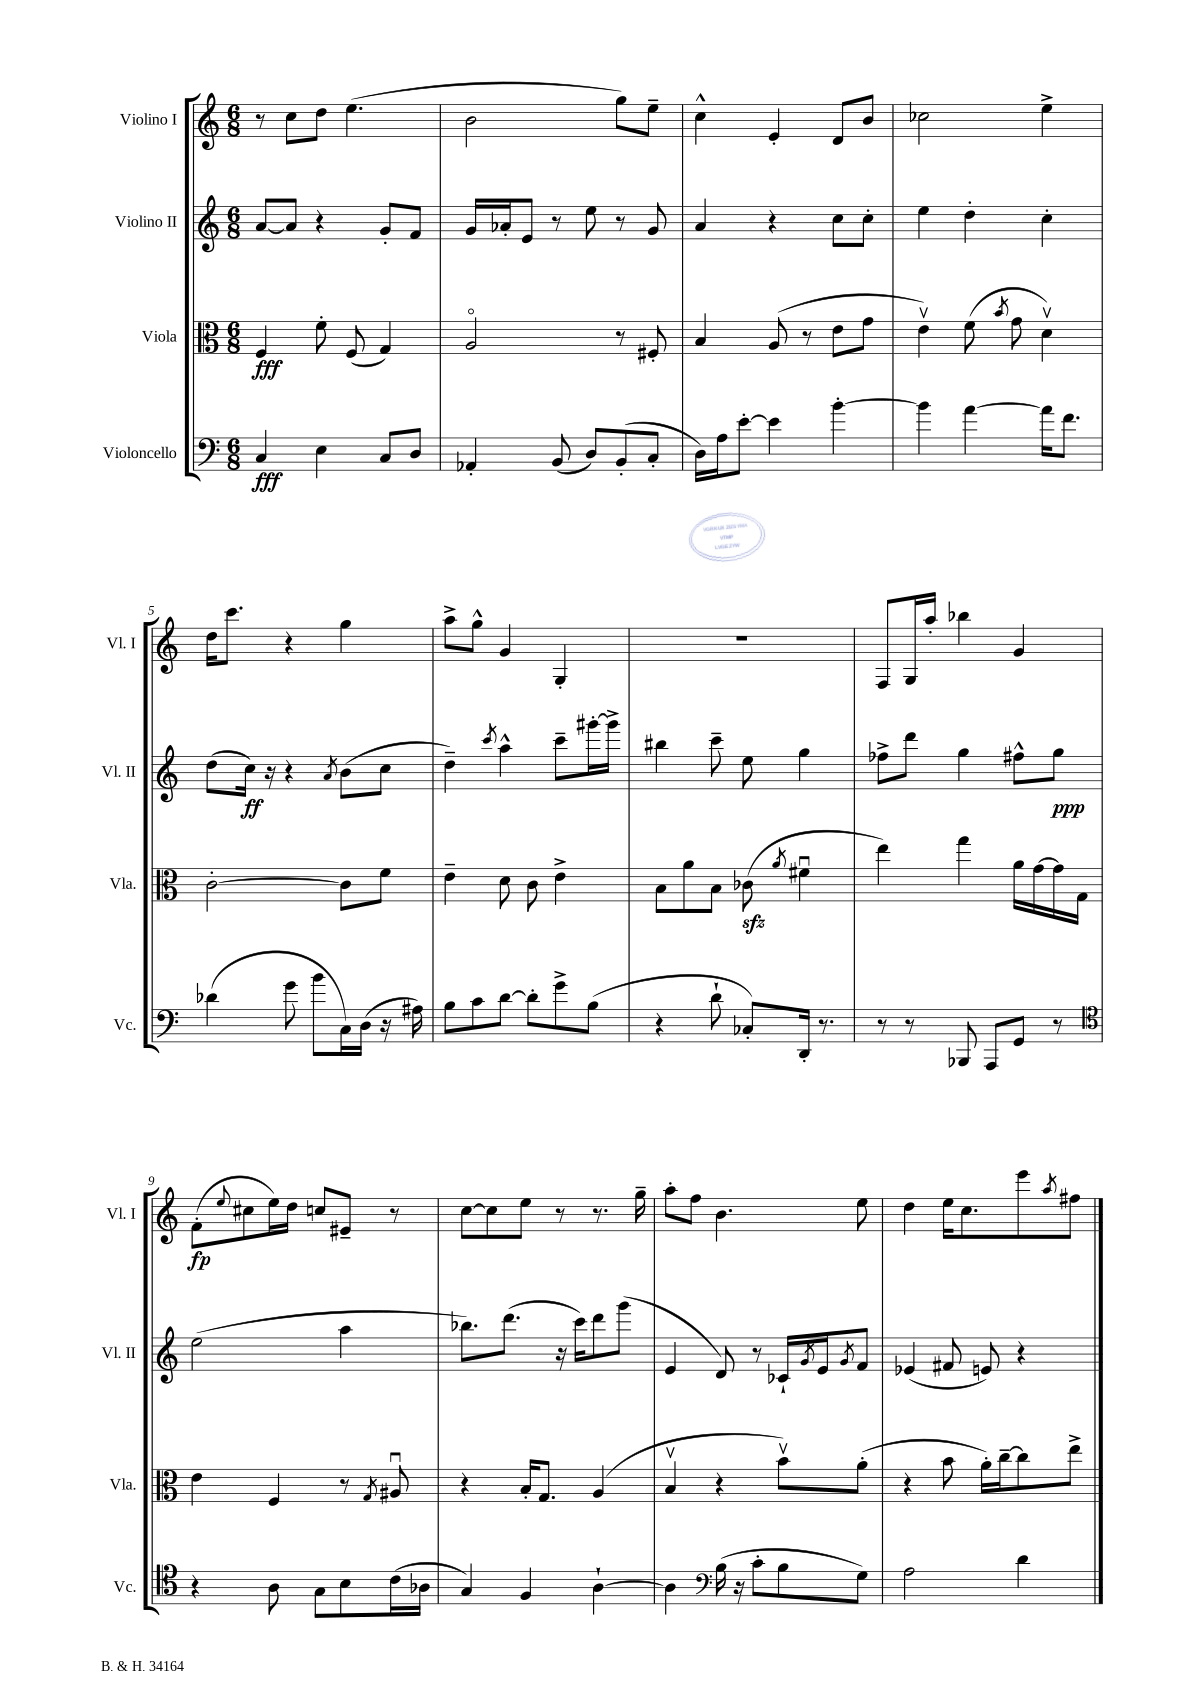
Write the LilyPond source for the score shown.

<<
\new StaffGroup <<
\new Staff = "s0" \with { instrumentName = "Violino I" shortInstrumentName = "Vl. I" } {
    \clef treble \key c \major \numericTimeSignature \time 6/8
    r8 c''8 d''8 e''4.( |
    b'2 g''8) e''8-- |
    c''4-^ e'4-. d'8 b'8 |
    ces''2 e''4-> |
    d''16 c'''8. r4 g''4 |
    a''8-> g''8-^ g'4 g4-. |
    R2. |
    f8 g16 a''16-. bes''4 g'4 |
    f'8-.\fp( \appoggiatura { e''8 } cis''8 e''16) d''16 c''8 eis'8-- r8 |
    c''8~ c''8 e''8 r8 r8. g''16-- |
    a''8-. f''8 b'4. e''8 |
    d''4 e''16 c''8. e'''8 \acciaccatura { a''8 } fis''8 \bar "|." |
}
\new Staff = "s1" \with { instrumentName = "Violino II" shortInstrumentName = "Vl. II" } {
    \clef treble \key c \major \numericTimeSignature \time 6/8
    a'8~ a'8 r4 g'8-. f'8 |
    g'16 aes'16-. e'8 r8 e''8 r8 g'8 |
    a'4 r4 c''8 c''8-. |
    e''4 d''4-. c''4-. |
    d''8( c''16\ff) r16 r4 \acciaccatura { a'8 } b'8( c''8 |
    d''4--) \acciaccatura { c'''8 } a''4-^ c'''8-- gis'''16~-. gis'''16-> |
    bis''4 c'''8-- e''8 g''4 |
    fes''8-> d'''8 g''4 fis''8-^ g''8\ppp |
    e''2( a''4 |
    bes''8.) d'''8.( r16 c'''16) d'''8 g'''8( |
    e'4 d'8) r8 ces'16-! \acciaccatura { g'8 } e'16 \acciaccatura { g'8 } f'8 |
    ees'4( fis'8 e'8) r4 \bar "|." |
}
\new Staff = "s2" \with { instrumentName = "Viola" shortInstrumentName = "Vla." } {
    \clef alto \key c \major \numericTimeSignature \time 6/8
    f4\fff f'8-. f8( g4) |
    a2\flageolet r8 fis8-. |
    b4 a8( r8 e'8 g'8 |
    e'4\upbow) f'8( \acciaccatura { b'8 } g'8 d'4\upbow) |
    c'2~-. c'8 f'8 |
    e'4-- d'8 c'8 e'4-> |
    b8 a'8 b8 ces'8\sfz( \acciaccatura { a'8 } fis'4\downbow |
    e''4) g''4 a'16 g'16~ g'16 g16 |
    e'4 f4 r8 \acciaccatura { g8 } ais8\downbow |
    r4 b16-. g8. a4( |
    b4\upbow r4 b'8\upbow) a'8-.( |
    r4 b'8 a'16-.) c''16~-- c''8 e''8-> \bar "|." |
}
\new Staff = "s3" \with { instrumentName = "Violoncello" shortInstrumentName = "Vc." } {
    \clef bass \key c \major \numericTimeSignature \time 6/8
    c4\fff e4 c8 d8 |
    aes,4-. b,8( d8) b,8-.( c8-. |
    d16) a16 e'8~-. e'4 b'4~-. |
    b'4 a'4~ a'16 f'8. |
    des'4( g'8 b'8 c16) d16( r16 ais16) |
    b8 c'8 d'8~ d'8-. g'8-> b8( |
    r4 d'8-! ces8-.) d,16-. r8. |
    r8 r8 bes,,8 a,,8 g,8 r8 |
    \clef tenor r4 a8 g8 b8 c'16( aes16 |
    g4) f4 a4~-! |
    a4 \clef bass b16( r16 c'8-. b8 g8) |
    a2 d'4 \bar "|." |
}
>>
>>
